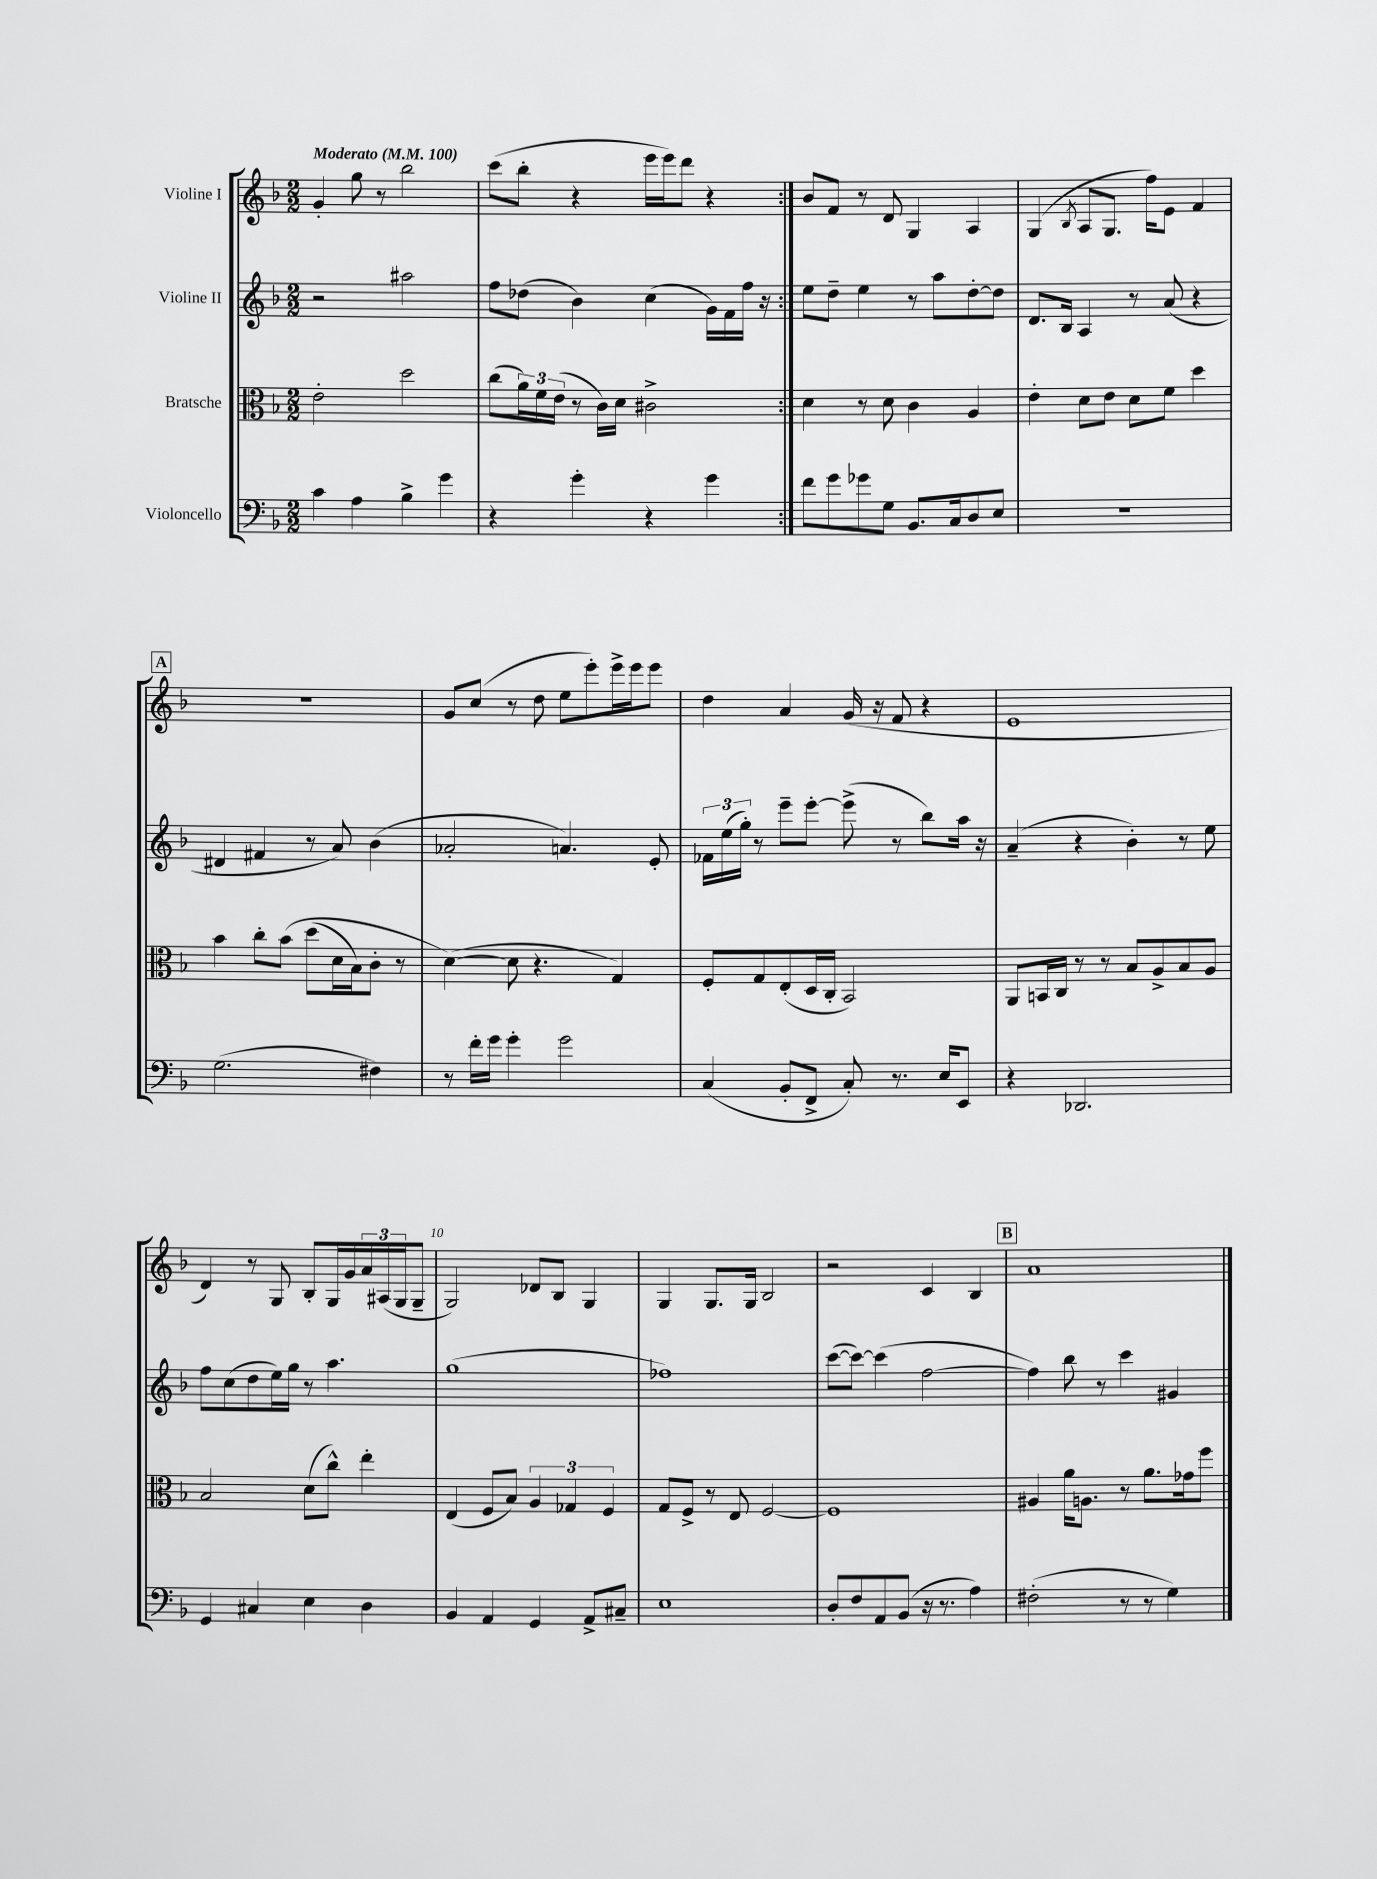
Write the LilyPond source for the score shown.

<<
\new StaffGroup <<
\new Staff = "s0" \with { instrumentName = "Violine I" } {
    \clef treble \key f \major \numericTimeSignature \time 2/2 \tempo "Moderato" 4 = 100
    \repeat volta 2 { g'4-. g''8 r8 bes''2 |
    c'''8( bes''8-. r4 e'''16 e'''16) d'''8 r4 | }
    bes'8 f'8 r8 d'8 g4 a4 |
    g4( \acciaccatura { bes8 } a8 g8. f''16) e'8 f'4 |
    \mark \markup { \box "A" } R1 |
    g'8 c''8( r8 d''8 e''8 e'''8-.) e'''16-> e'''16 e'''8 |
    d''4 a'4 g'16( r16 f'8 r4 |
    e'1 |
    d'4) r8 g8 bes8-. g16 g'16 \tuplet 3/2 { a'16 ais16( g16 } g8-- |
    g2) des'8 bes8 g4 |
    g4 g8. g16 bes2 |
    r2 c'4 bes4 |
    \mark \markup { \box "B" } a'1 \bar "|." |
}
\new Staff = "s1" \with { instrumentName = "Violine II" } {
    \clef treble \key f \major \numericTimeSignature \time 2/2
    \repeat volta 2 { r2 ais''2 |
    f''8 des''8( bes'4) c''4( g'16) f'16 f''16 r16 | }
    e''8 d''8-- e''4 r8 a''8 d''8~-. d''8 |
    d'8. bes16 a4 r8 a'8( r4 |
    \mark \markup { \box "A" } dis'4 fis'4 r8 a'8) bes'4( |
    aes'2-. a'4.) e'8-. |
    \tuplet 3/2 { fes'16 e''16( g''16-.) } r8 e'''8-- e'''8~-. e'''8->( r8 bes''8) a''16 r16 |
    a'4--( r4 bes'4-.) r8 e''8 |
    f''8 c''8( d''8 e''16) g''16 r8 a''4. |
    g''1( |
    fes''1) |
    c'''8~( c'''8~) c'''4( f''2~ |
    \mark \markup { \box "B" } f''4) bes''8 r8 c'''4 gis'4 \bar "|." |
}
\new Staff = "s2" \with { instrumentName = "Bratsche" } {
    \clef alto \key f \major \numericTimeSignature \time 2/2
    \repeat volta 2 { e'2-. d''2 |
    c''8( \tuplet 3/2 { a'16) f'16 e'16( } r8 c'16) d'16 cis'2-> | }
    d'4 r8 d'8 c'4 a4 |
    e'4-. d'8 e'8 d'8 f'8 d''4 |
    \mark \markup { \box "A" } bes'4 c''8-. bes'8\( d''8( d'16 bes16) c'8-. r8 |
    d'4~(\) d'8 r4. g4) |
    f8-. g8 e8-.( d16 c16-. bes,2) |
    a,8 b,16 c16 r8 r8 bes8 a8-> bes8 a8 |
    bes2 d'8( c''8-^) e''4-. |
    e4( f8 bes8) \tuplet 3/2 { a4 ges4 f4 } |
    g8 f8-> r8 e8 f2~ |
    f1 |
    \mark \markup { \box "B" } ais4 a'16 a8. r8 a'8. ges'16 f''8 \bar "|." |
}
\new Staff = "s3" \with { instrumentName = "Violoncello" } {
    \clef bass \key f \major \numericTimeSignature \time 2/2
    \repeat volta 2 { c'4 a4 bes4-> g'4 |
    r4 g'4-. r4 g'4 | }
    f'8 g'8 ges'8 g8 bes,8. c16 d8 e8 |
    R1 |
    \mark \markup { \box "A" } g2.( fis4) |
    r8 f'16-. g'16 g'4-. g'2 |
    c4( bes,8-. f,8-> c8-.) r8. e16 e,8 |
    r4 des,2. |
    g,4 cis4 e4 d4 |
    bes,4 a,4 g,4 a,8-> cis8-- |
    e1 |
    d8-. f8 a,8 bes,8( r16 r8. a4) |
    \mark \markup { \box "B" } fis2-.( r8 r8 g4) \bar "|." |
}
>>
>>
\layout { \context { \Score \override BarNumber.break-visibility = ##(#f #t #t) barNumberVisibility = #(every-nth-bar-number-visible 5) } }
